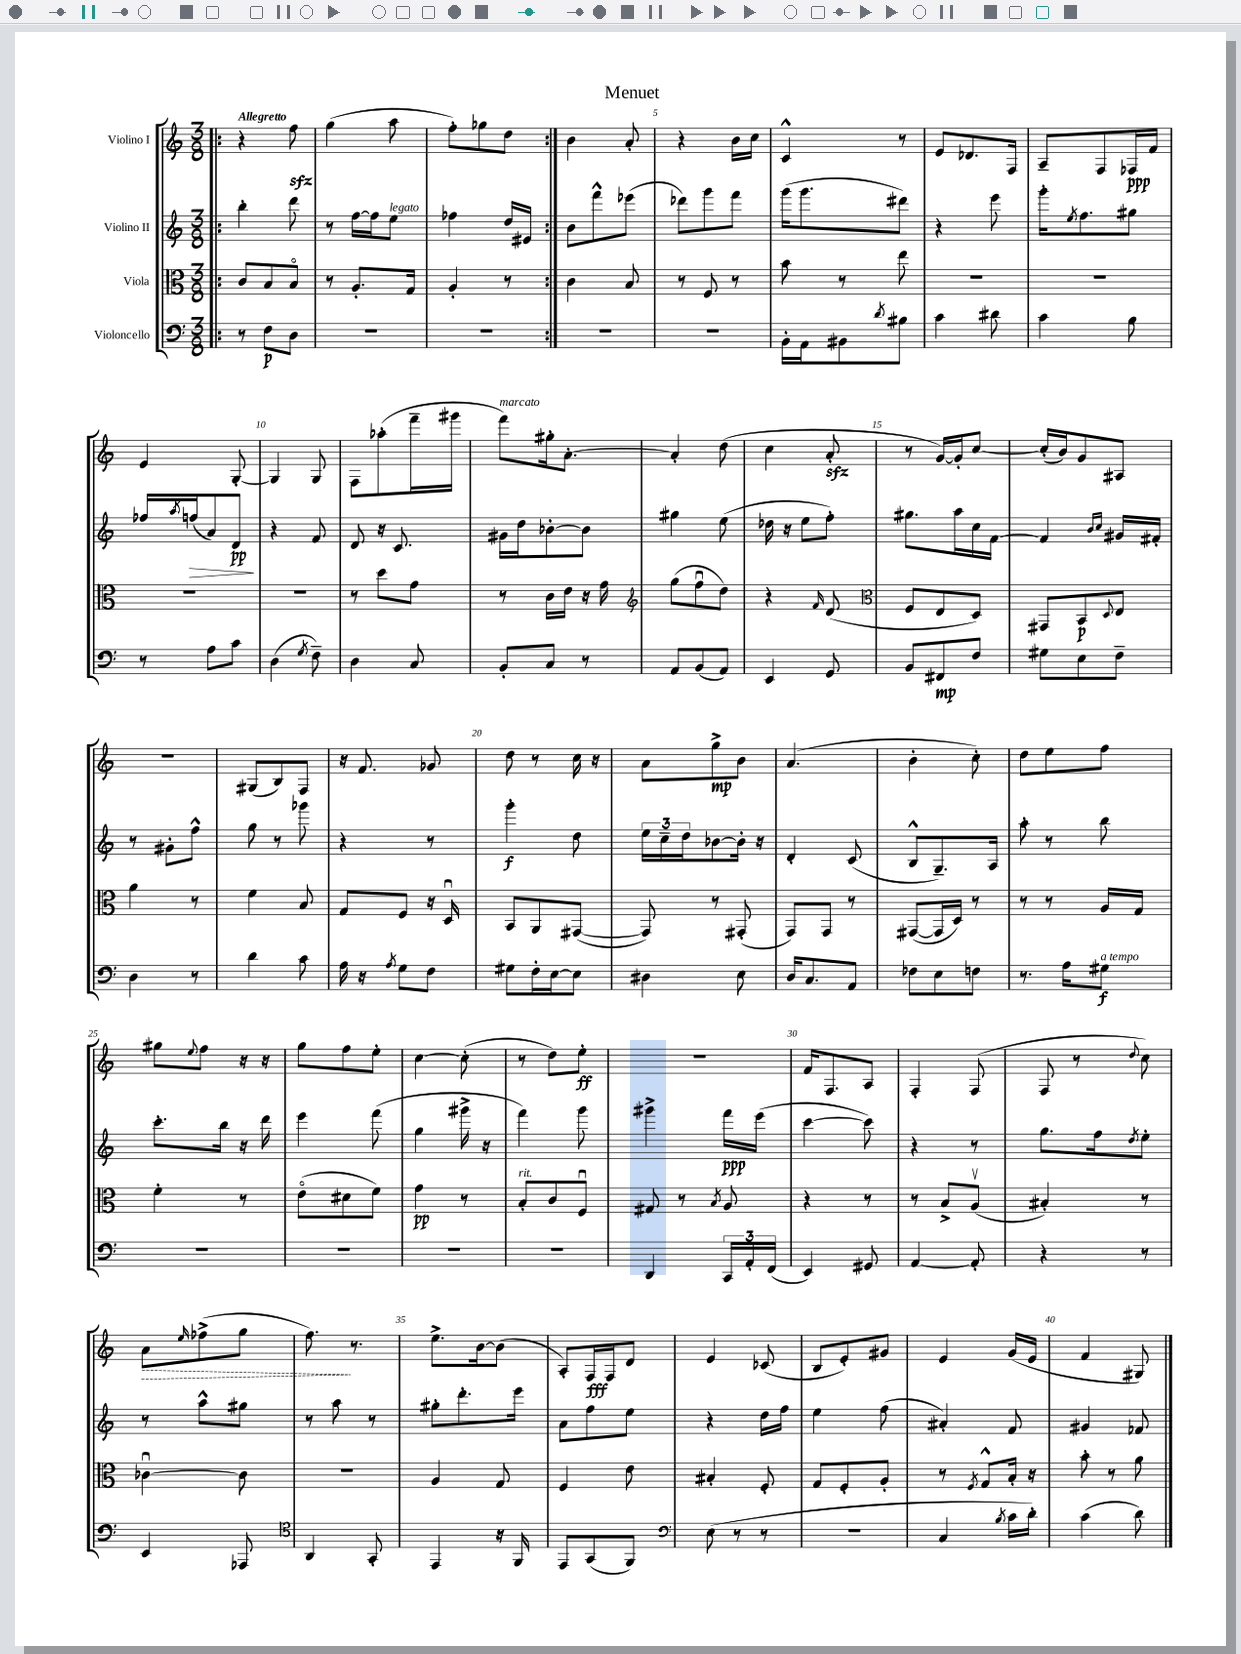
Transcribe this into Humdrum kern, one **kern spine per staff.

**kern	**kern	**kern	**kern
*staff4	*staff3	*staff2	*staff1
*clefF4	*clefC3	*clefG2	*clefG2
*k[]	*k[]	*k[]	*k[]
*M3/8	*M3/8	*M3/8	*M3/8
=!|:	=!|:	=!|:	=!|:
8r	8c	4bb'	4r
8F	8B	.	.
8D	8Bo	8ddd	8ff
=	=	=	=
4.r	8r	8r	(4gg
.	8.A'	[16ff	.
.	.	16ff]	.
.	.	8ee	8aa
.	16G	.	.
=	=	=	=
4.r	4A'	4ff-	8ff')
.	.	.	8gg-
.	8r	16dd	8dd
.	.	16e#	.
=:|!	=:|!	=:|!	=:|!
4.r	4c	8b	4b
.	.	8fff^^	.
.	8B	(8eee-	8a'
=	=	=	=
4.r	8r	8ddd-)	4r
.	8F	8ggg	.
.	8r	8fff	16b
.	.	.	16cc
=	=	=	=
16BB'	8b	(16ggg	4c^^
16AA	.	8.ggg	.
8BB#	8r	.	.
8qd	.	.	.
8B#	8ee	8ddd#)	8r
=	=	=	=
4c	4.r	4r	8e
.	.	.	8.d-
8d#	.	8eee	.
.	.	.	16F
=	=	=	=
4c	4.r	16ggg'	8A~
.	.	8qee	.
.	.	8.ff	.
.	.	.	8F
8B	.	8gg#	16F-
.	.	.	16f
=	=	=	=
8r	4.r	16ff-	4e
.	.	8qaa	.
.	.	(16ff	.
8A	.	8a)	.
8c	.	8d	[8G'
=	=	=	=
(4D	4.r	4r	4G]
8qG	.	.	.
8F~)	.	8f	8G
=	=	=	=
4D	8r	8d	8F
.	8dd	16r	(8aa-'
.	.	8.c	.
8C	8g	.	16fff~
.	.	.	16ggg#
=	=	=	=
8BB'	8r	16g#	8fff)
.	.	16dd	.
8C	16c	[8b-'	16gg#'
.	16e	.	[8.a'
8r	16r	8b-]	.
.	16g	.	.
=	=	=	=
*	*clefG2	*	*
8AA	(8gg	4gg#	4a']
(8BB	8ffu	.	.
8AA)	8dd)	(8ee	(8dd
=	=	=	=
4EE	4r	16dd-	4cc
.	.	16r	.
.	.	8ee	.
.	16qqf	.	.
8GG	(8d	8ff')	8a'
=	=	=	=
*	*clefC3	*	*
8BB	8F	8.gg#	8r
8FF#	8E	.	[16g)
.	.	16aa	16g']
8F	8D)	16cc	[8cc
.	.	[16f	.
=	=	=	=
8G#	8GG#	4f]	(16cc']
.	.	.	16b)
8E	8BB	.	8g
.	.	16qqb	.
.	8qqD	16qqcc	.
8F~	8E	16g#	8A#
.	.	16f#'	.
=	=	=	=
4D	4a	8r	4.r
.	.	8g#'	.
8r	8r	8ff^^	.
=	=	=	=
4d	4f	8gg	(8G#
.	.	8r	8B)
8c	8B	8ggg-	8F
=	=	=	=
16A	8G	4r	16r
16r	.	.	8.f
8qA	.	.	.
8G	8F	.	.
8F	16r	8r	8g-
.	16Du	.	.
=	=	=	=
8G#	8BB	4ggg'	8dd
16F'	8AA	.	8r
[16E	.	.	.
8E]	([8GG#	8dd	16cc
.	.	.	16r
=	=	=	=
4D#	8GG#])	24ee	8a
.	.	24cc~	.
.	.	24dd	.
.	8r	[8b-	8gg^
8E	(8GG#'	16b-']	8b
.	.	16r	.
=	=	=	=
16D	8GG)	4d'	(4.a
8.C	.	.	.
.	8GG	.	.
8AA	8r	(8c	.
=	=	=	=
8F-	([8GG#	8B^^	4b'
8E	16GG#]	8.G~)	.
.	16D)	.	.
8F	8r	.	8cc')
.	.	16A	.
=	=	=	=
8.r	8r	8aa'	8dd
.	8r	8r	8ee
16A	.	.	.
8G#	16A	8bb	8ff
.	16G	.	.
=	=	=	=
4.r	4f'	8.ccc'	8gg#
.	.	.	8qqee
.	.	.	8ff
.	.	16bb	.
.	8r	16r	16r
.	.	16ddd	16r
=	=	=	=
4.r	(8eo	4eee	8gg
.	8d#	.	8ff
.	8f)	(8fff	8ee'
=	=	=	=
4.r	4g	4gg	[4cc
.	8r	16ggg#^	(8cc']
.	.	16r	.
=	=	=	=
4.r	8B'	4fff)	8r
.	8c	.	8dd)
.	8Fu	8ggg	8ee'
=	=	=	=
4DD	8G#	4ggg#^	4.r
.	8r	.	.
.	8qB	.	.
24CC	8A	16fff	.
24AA'	.	.	.
.	.	(16eee	.
(24FF	.	.	.
=	=	=	=
4EE)	4r	[4ccc	16f
.	.	.	8.F
8GG#	8r	8ccc])	8A
=	=	=	=
[4AA	8r	4r	4F'
.	8B^	.	.
8AA']	(8Av	8r	(8F
=	=	=	=
4r	4B#')	8.gg	8F
.	.	.	8r
.	.	16ff	.
.	.	8qdd	8qqdd
8r	8r	8ee'	8cc)
=	=	=	=
4EE	[4c-u	8r	8a
.	.	.	16qqee
.	.	8aa^^	(8ff-^
8AAA-	8c-]	8gg#	8gg
=	=	=	=
*clefC4	*	*	*
4AA	4.r	8r	8.ff)
.	.	8aa	.
.	.	.	8.r
8GG'	.	8r	.
=	=	=	=
4EE	4A	8gg#'	8.ee^
.	.	8.ddd'	.
.	.	.	[16b
16r	8G	.	(8b]
16FF	.	16eee	.
=	=	=	=
8EE	4F	8a	8A')
(8GG	.	8ff	16F
.	.	.	16F
8FF)	8e	8ee	8d
=	=	=	=
*clefF4	*	*	*
(8E	4B#'	4r	4e
8r	.	.	.
8r	8F'	16dd	(8c-
.	.	16ff	.
=	=	=	=
4.r	8G	4ee	8B
.	8F'	.	8e')
.	8A'	(8ff	8g#
=	=	=	=
4C	8r	4a#')	4e
.	8qF	.	.
.	8G^^	.	.
8qB	.	.	.
16c	16B'	8f	(16g
16d')	16r	.	16e
=	=	=	=
(4c	8b'	4g#	4f
.	8r	.	.
8d)	8a	8f-	8G#)
==	==	==	==
*-	*-	*-	*-
